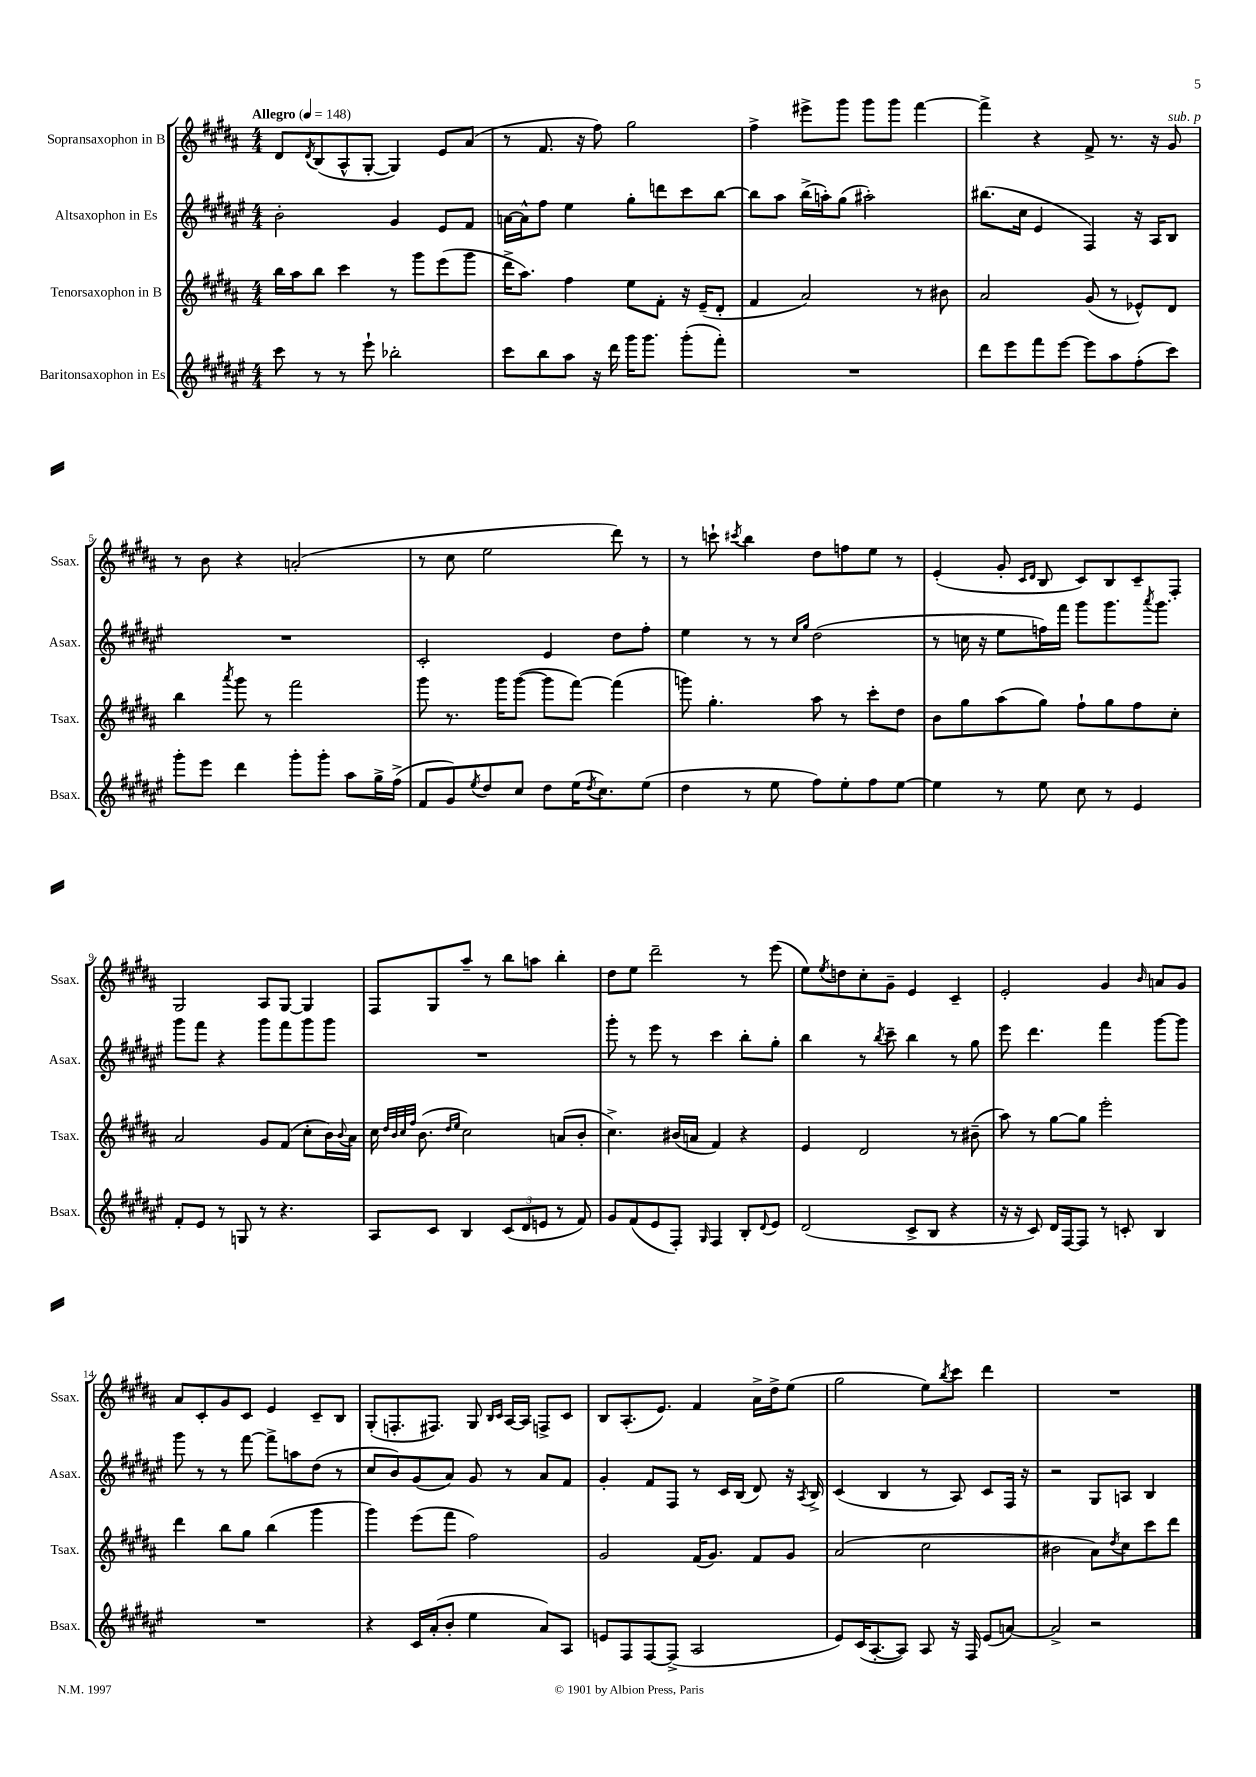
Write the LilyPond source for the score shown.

<<
\new StaffGroup <<
\new Staff = "s0" \with { instrumentName = "Sopransaxophon in B" shortInstrumentName = "Ssax." } {
    \clef treble \key b \major \numericTimeSignature \time 4/4 \tempo "Allegro" 4 = 148
    dis'8 \acciaccatura { dis'8 } b8( ais8-^ gis8~-. gis4) e'8 ais'8( |
    r8 fis'8. r16 fis''8) gis''2 |
    fis''4-> eis'''8-> gis'''8 gis'''8 gis'''8 fis'''4~ |
    fis'''4-> r4 fis'8-> r8. r16 gis'8^\markup { \italic "sub. p" } |
    r8 b'8 r4 a'2-.( |
    r8 cis''8 e''2 dis'''8) r8 |
    r8 c'''8-! \acciaccatura { cis'''8 } b''4 dis''8 f''8 e''8 r8 |
    e'4-.( gis'8-. \grace { cis'16 dis'16 } b8 cis'8) b8 cis'8-- fis8-. |
    gis2 ais8 gis8~ gis4 |
    fis8 gis8 ais''8-- r8 b''8 a''8 b''4-. |
    dis''8 e''8 dis'''2-- r8 e'''8( |
    e''8) \acciaccatura { e''8 } d''8 cis''8-. gis'8-- e'4 cis'4-- |
    e'2-. gis'4 \grace { b'16 } a'8 gis'8 |
    ais'8 cis'8-. gis'8 cis'8 e'4 cis'8-- b8 |
    gis8-.( f8.-. fis8.) gis8 \grace { b16 cis'16 } ais16~ ais16 f8-> cis'8 |
    b8 ais8.-.( e'8.) fis'4 ais'16-> dis''16-> e''8( |
    gis''2 e''8) \acciaccatura { b''8 } cis'''8 dis'''4 |
    R1 \bar "|." |
}
\new Staff = "s1" \with { instrumentName = "Altsaxophon in Es" shortInstrumentName = "Asax." } {
    \clef treble \key fis \major \numericTimeSignature \time 4/4
    b'2-. gis'4 eis'8 fis'8 |
    a'16~ a'16-^ fis''8 eis''4 gis''8-. d'''8 cis'''8 b''8~ |
    b''8 ais''8 b''16->( a''16-.) gis''8( ais''2-.) |
    bis''8.( cis''16 eis'4 fis4) r16 ais16 b8 |
    R1 |
    cis'2-. eis'4 dis''8 fis''8-. |
    eis''4 r8 r8 \grace { cis''16 gis''16 } dis''2( |
    r8 c''16 r16 eis''8 f''16) fis'''16 gis'''8 gis'''8. \acciaccatura { ais'''8 } gis'''8. |
    gis'''8 fis'''8 r4 gis'''8 fis'''8 gis'''8 gis'''8 |
    R1 |
    gis'''8-. r8 eis'''8 r8 cis'''4 b''8-. gis''8-. |
    b''4 r8 \acciaccatura { b''8 } cis'''8-- b''4 r8 gis''8 |
    eis'''8 dis'''4. fis'''4 gis'''8~ gis'''8 |
    gis'''8 r8 r8 fis'''8~ fis'''8-> a''8 dis''8( r8 |
    cis''8 b'8) gis'8( ais'8) gis'8 r8 ais'8 fis'8 |
    gis'4-. fis'8 fis8 r8 cis'16 b16( dis'8) r16 \acciaccatura { ais8 } b16-> |
    cis'4( b4 r8 ais8) cis'8 fis16 r16 |
    r2 gis8 a8 b4 \bar "|." |
}
\new Staff = "s2" \with { instrumentName = "Tenorsaxophon in B" shortInstrumentName = "Tsax." } {
    \clef treble \key b \major \numericTimeSignature \time 4/4
    b''16 ais''16 b''8 cis'''4 r8 gis'''8 e'''8( gis'''8 |
    dis'''16-> ais''8.) fis''4 e''8 fis'8-. r16 e'16--( dis'8-. |
    fis'4 ais'2) r8 bis'8 |
    ais'2 gis'8( r8 ees'8-^) dis'8 |
    b''4 \acciaccatura { ais'''8 } gis'''8 r8 fis'''2 |
    gis'''8 r8. gis'''16 gis'''8~( gis'''8 fis'''8~) fis'''4( |
    g'''8) gis''4.-. ais''8 r8 cis'''8-. dis''8 |
    b'8 gis''8 ais''8( gis''8) fis''8-! gis''8 fis''8 cis''8-. |
    ais'2 gis'8 fis'8( cis''8-. b'16) \appoggiatura { b'8 } ais'16 |
    cis''16 \grace { dis''32 b'32 cis''32 fis''32 } b'8.( \grace { dis''16 e''16 } cis''2) a'8( b'8-. |
    cis''4.->) bis'16( a'16 fis'4) r4 |
    e'4 dis'2 r8 bis'8--( |
    ais''8) r8 gis''8~ gis''8 e'''2-. |
    dis'''4 b''8 gis''8 b''4( gis'''4 |
    gis'''4) e'''8( fis'''8 fis''2) |
    gis'2 fis'16( gis'8.) fis'8 gis'8 |
    ais'2( cis''2 |
    bis'2 ais'8) \acciaccatura { dis''8 } cis''8 cis'''8 dis'''8 \bar "|." |
}
\new Staff = "s3" \with { instrumentName = "Baritonsaxophon in Es" shortInstrumentName = "Bsax." } {
    \clef treble \key fis \major \numericTimeSignature \time 4/4
    cis'''8 r8 r8 eis'''8-! bes''2-. |
    cis'''8 b''8 ais''8 r16 dis'''16 gis'''16 gis'''8. gis'''8-.( fis'''8-.) |
    R1 |
    dis'''8 eis'''8 fis'''8 eis'''8~ eis'''8 ais''8 fis''8-.( cis'''8) |
    gis'''8-. eis'''8 dis'''4 gis'''8-. gis'''8-. ais''8 gis''16-> fis''16->( |
    fis'8 gis'8) \acciaccatura { eis''8 } dis''8 cis''8 dis''8 eis''16( \acciaccatura { dis''8 } cis''8.) eis''8( |
    dis''4 r8 eis''8 fis''8) eis''8-. fis''8 eis''8~ |
    eis''4 r8 eis''8 cis''8 r8 eis'4 |
    fis'8-. eis'8 r8 g8 r8 r4. |
    ais8 cis'8 b4 \tuplet 3/2 { cis'8( dis'8 e'8 } r8 fis'8) |
    gis'8 fis'8( eis'8 fis8-.) \grace { gis16 } fis4 b8-. \appoggiatura { dis'8 } eis'8 |
    dis'2( cis'8-> b8 r4 |
    r16 r16 cis'8) dis'16 fis16~ fis8 r8 c'8-. b4 |
    R1 |
    r4 cis'16 ais'16-.( b'8-. eis''4 ais'8) ais8 |
    e'8 fis8 fis8~ fis8->( ais2 |
    eis'8) cis'16( ais8.~-. ais8) ais8 r16 fis16 eis'8( a'8~) |
    a'2-> r2 \bar "|." |
}
>>
>>
